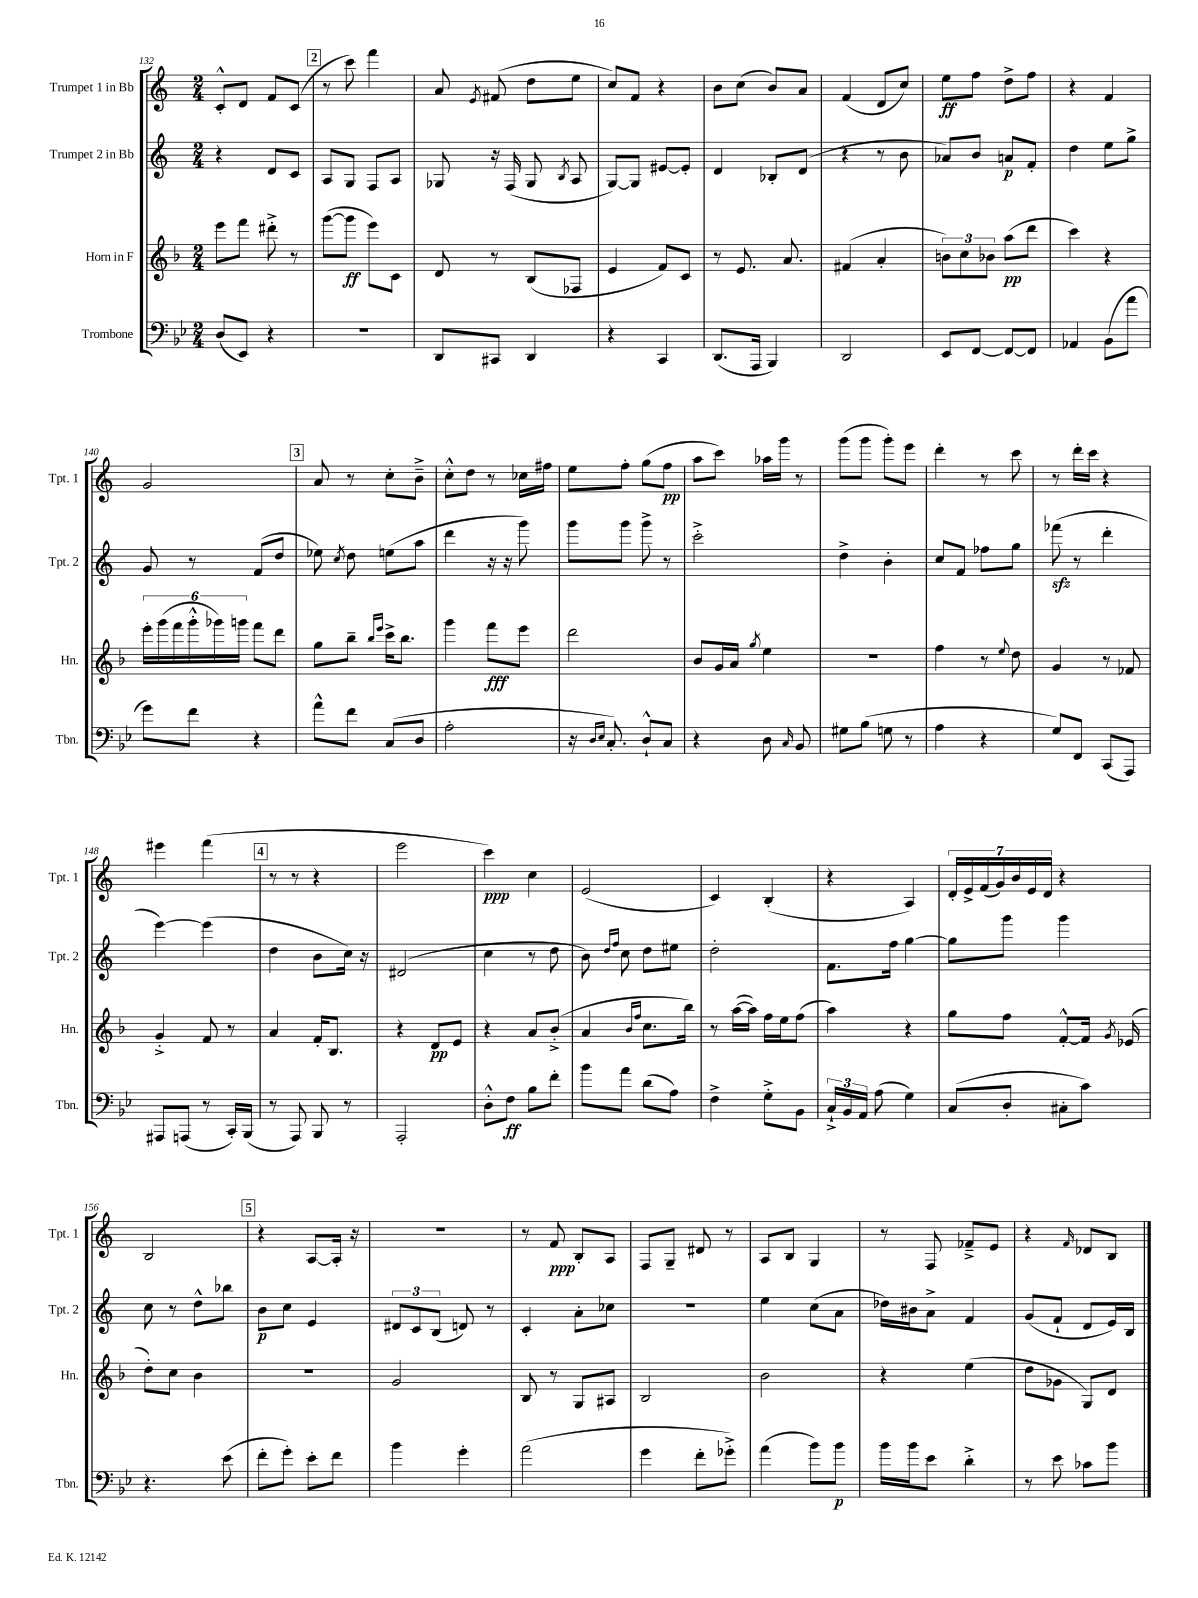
<<
\new StaffGroup <<
\new Staff = "s0" \with { instrumentName = "Trumpet 1 in Bb" shortInstrumentName = "Tpt. 1" } {
    \clef treble \key c \major \numericTimeSignature \time 2/4
    \autoBeamOff c'8[-.-^ d'8] f'8[ c'8]( |
    \mark \markup { \box "2" } r8 c'''8) f'''4 |
    a'8 \acciaccatura { e'8 } fis'8( d''8[ e''8] |
    c''8[) f'8] r4 |
    b'8[ c''8]( b'8[) a'8] |
    f'4( d'8[ c''8]) |
    e''8[\ff f''8] d''8[-> f''8] |
    r4 f'4 |
    g'2 |
    \mark \markup { \box "3" } a'8 r8 c''8[-. b'8]---> |
    c''8[-.-^ d''8] r8 ces''16[ fis''16] |
    e''8[ f''8]-. g''8[( f''8]\pp |
    a''8[ c'''8]) aes''16[ g'''16] r8 |
    g'''8[( g'''8] g'''8[-.) e'''8] |
    d'''4-. r8 c'''8 |
    r8 d'''16[-. c'''16] r4 |
    eis'''4 f'''4( |
    \mark \markup { \box "4" } r8 r8 r4 |
    e'''2 |
    c'''4\ppp) c''4 |
    e'2( |
    c'4) b4-.( |
    r4 a4) |
    \tuplet 7/4 { d'16[-. e'16-> f'16( g'16) b'16 e'16 d'16] } r4 |
    b2 |
    \mark \markup { \box "5" } r4 a8[~ a16]-. r16 |
    r2 |
    r8 f'8\ppp b8[-. a8] |
    f8[ g8]-- dis'8 r8 |
    a8[ b8] g4 |
    r8 f8 fes'8[---> e'8] |
    r4 \grace { f'16 } des'8[ b8] \bar "|." |
}
\new Staff = "s1" \with { instrumentName = "Trumpet 2 in Bb" shortInstrumentName = "Tpt. 2" } {
    \clef treble \key c \major \numericTimeSignature \time 2/4
    \autoBeamOff r4 d'8[ c'8] |
    \mark \markup { \box "2" } a8[ g8] f8[ a8] |
    ges8 r16 f16( ges8 \acciaccatura { b8 } a8 |
    g8[~) g8] eis'8[~ eis'8]-. |
    d'4 bes8[-. d'8]( |
    r4 r8 b'8 |
    aes'8[) b'8] a'8[\p f'8]-. |
    d''4 e''8[ g''8]-> |
    g'8 r8 f'8[( d''8] |
    \mark \markup { \box "3" } ees''8) \acciaccatura { c''8 } d''8 e''8[( a''8] |
    d'''4 r16 r16 g'''8) |
    g'''8[ g'''8] g'''8-> r8 |
    c'''2-.-> |
    d''4-> b'4-. |
    c''8[ f'8] fes''8[ g''8] |
    fes'''8\sfz( r8 d'''4-. |
    e'''4~) e'''4( |
    \mark \markup { \box "4" } d''4 b'8[ c''16]) r16 |
    dis'2( |
    c''4 r8 d''8 |
    b'8) \grace { d''16[ f''16] } c''8 d''8[ eis''8] |
    d''2-. |
    f'8.[ f''16] g''4~ |
    g''8[ g'''8] g'''4 |
    c''8 r8 d''8[-^ bes''8] |
    \mark \markup { \box "5" } b'8[\p c''8] e'4 |
    \tuplet 3/2 { dis'8[ c'8 b8]( } d'8) r8 |
    c'4-. a'8[-. ces''8] |
    r2 |
    e''4 c''8[( a'8] |
    des''16[) bis'16 a'8]-> f'4 |
    g'8[( f'8]-! d'8[ e'16) b16] \bar "|." |
}
\new Staff = "s2" \with { instrumentName = "Horn in F" shortInstrumentName = "Hn." } {
    \clef treble \key f \major \numericTimeSignature \time 2/4
    \autoBeamOff e'''8[ f'''8] dis'''8-.-> r8 |
    \mark \markup { \box "2" } g'''8[~( g'''8]\ff e'''8[) c'8] |
    d'8 r8 bes8[( fes8] |
    e'4 f'8[) c'8] |
    r8 e'8. a'8. |
    fis'4( a'4-. |
    \tuplet 3/2 { b'8[) c''8 bes'8] } a''8[\pp( d'''8] |
    c'''4) r4 |
    \tuplet 6/4 { e'''16[-. g'''16( f'''16 g'''16-.-^ ges'''16) g'''16] } f'''8[ d'''8] |
    \mark \markup { \box "3" } g''8[ bes''8]-- \grace { bes''16[ e'''16] } c'''16[-> bes''8.] |
    g'''4 f'''8[\fff e'''8] |
    d'''2 |
    bes'8[ g'16 a'16] \acciaccatura { g''8 } e''4 |
    r2 |
    f''4 r8 \appoggiatura { e''8 } d''8 |
    g'4 r8 fes'8 |
    g'4-.-> f'8 r8 |
    \mark \markup { \box "4" } a'4 f'16[-. bes8.] |
    r4 d'8[\pp e'8] |
    r4 a'8[ bes'8]-.->( |
    a'4 \grace { bes'16[ f''16] } c''8.[ bes''16]) |
    r8 a''16[~( a''16]) f''16[ e''16 f''8]( |
    a''4) r4 |
    g''8[ f''8] f'8[~-.-^ f'16] \acciaccatura { g'8 } ees'16( |
    d''8[-.) c''8] bes'4 |
    \mark \markup { \box "5" } r2 |
    g'2 |
    bes8 r8 g8[ ais8] |
    bes2 |
    bes'2 |
    r4 e''4( |
    d''8[ ges'8] g8[) d'8] \bar "|." |
}
\new Staff = "s3" \with { instrumentName = "Trombone" shortInstrumentName = "Tbn." } {
    \clef bass \key bes \major \numericTimeSignature \time 2/4
    \autoBeamOff d8[( ees,8]) r4 |
    \mark \markup { \box "2" } R2 |
    d,8[ cis,8] d,4 |
    r4 c,4 |
    d,8.[( a,,16] bes,,4) |
    d,2 |
    ees,8[ f,8]~ f,8[~ f,8] |
    aes,4 bes,8[( a'8] |
    g'8[) f'8] r4 |
    \mark \markup { \box "3" } a'8[-^ f'8] c8[( d8] |
    a2-. |
    r16 \grace { d16[ ees16] } c8.-.) d8[-!-^ c8] |
    r4 d8 \grace { c16 } bes,8 |
    gis8[ bes8]( g8 r8 |
    a4 r4 |
    g8[) f,8] c,8[( a,,8]) |
    ais,,8[ a,,8]( r8 c,16[-.) bes,,16]( |
    \mark \markup { \box "4" } r8 a,,8) bes,,8 r8 |
    a,,2-. |
    d8[-.-^ f8]\ff bes8[ f'8]-. |
    bes'8[ a'8] d'8[( a8]) |
    f4-> g8[-.-> bes,8] |
    \tuplet 3/2 { c16[-!-> bes,16 a,16] } a8( g4) |
    c8[( d8]-. cis8[-. c'8]) |
    r4. ees'8( |
    \mark \markup { \box "5" } f'8[-. g'8]-.) ees'8[-. f'8] |
    bes'4 g'4-. |
    a'2( |
    g'4 f'8[-. ges'8]-.->) |
    a'4( bes'8[) bes'8]\p |
    bes'16[ bes'16 ees'8] d'4-.-> |
    r8 ees'8 ces'8[ bes'8] \bar "|." |
}
>>
>>
\layout { \context { \Score currentBarNumber = #132 } }
